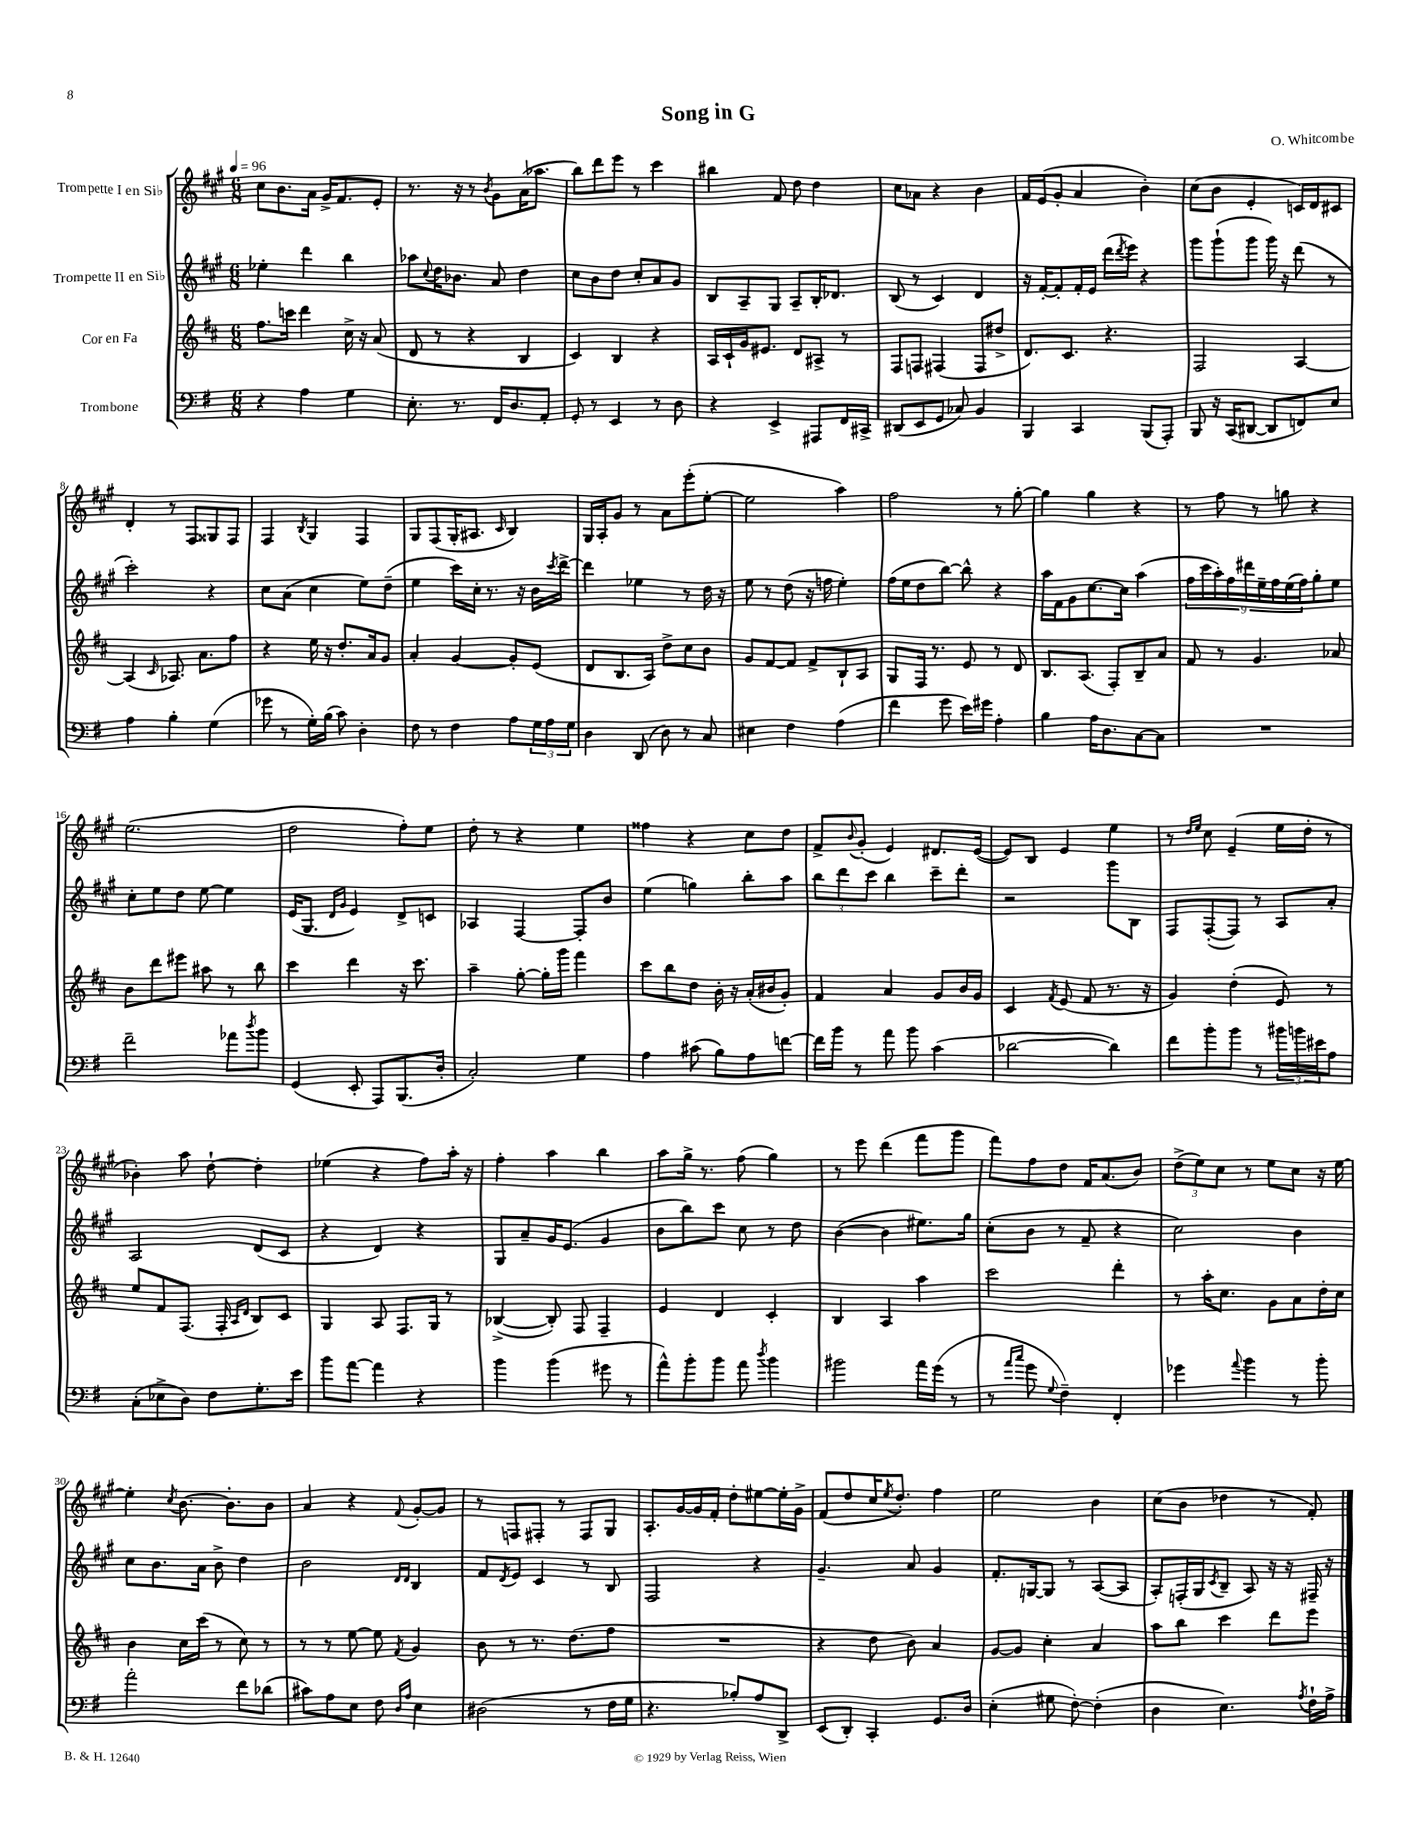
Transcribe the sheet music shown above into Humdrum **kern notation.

**kern	**kern	**kern	**kern
*staff4	*staff3	*staff2	*staff1
*clefF4	*clefG2	*clefG2	*clefG2
*k[f#]	*k[f#c#]	*k[f#c#g#]	*k[f#c#g#]
*M6/8	*M6/8	*M6/8	*M6/8
*MM96	*MM96	*MM96	*MM96
4r	8.ff#	4ee-'	8cc#
.	.	.	8.b
.	16ccc	.	.
4A	4ddd	4ddd	.
.	.	.	16a
.	.	.	16g#^
.	.	.	8.f#
4G	16cc#^	4bb	.
.	16r	.	.
.	(8a	.	8e'
=	=	=	=
8.E'	8d	8aa-	8.r
.	.	8qqcc#	.
.	8r	16dd	.
8.r	.	8.b-	16r
.	4r	.	8r
.	.	.	8qb
16FF#	.	8a	8g#
8.D	.	.	.
.	4B	4dd	(16a
.	.	.	8.aa-
8AA'	.	.	.
=	=	=	=
8GG'	4c#)	8cc#	8bb)
8r	.	8b	8ddd
4EE	4B	8dd	8eee
.	.	8cc#'	8r
8r	4r	8a	4ccc#
8D	.	8g#	.
=	=	=	=
4r	16A	8B	4bb#
.	16c#`	.	.
.	16g	8A~	.
.	8.e#	.	.
4EE^	.	8G#	8f#
.	8d	8A~	8dd
8AAA#	8A#^	16B'	4dd
.	.	8.d-	.
16FF#	8r	.	.
16CC#^	.	.	.
=	=	=	=
(8DD#	8F#	(8B	8cc#
8EE	8F	8r	8a-
8GG	(4F#	4c#)	4r
8C-)	.	.	.
4BB	8F#	4d	4b
.	8dd#^	.	.
=	=	=	=
4BBB	8.d)	16r	16f#
.	.	[16f#'	(16e
.	.	8f#']	8g#'
.	8.c#	.	.
4CC	.	16f#'	4a
.	.	16e	.
.	4.r	(16ddd	.
.	.	8qddd	.
.	.	16eee)	.
(8BBB	.	4r	4b')
8AAA')	.	.	.
=	=	=	=
8BBB	2F#	8ggg#	(8cc#
16r	.	(8ggg#`	8b
(16CC	.	.	.
[8DD#	.	8ggg#	4e'
8DD#]	.	16ggg#)	.
.	.	16r	.
8FF)	[4A	(8ddd	16c)
.	.	.	16d
8E	.	8r	8c#
=	=	=	=
4A	(4A]	2ccc#')	4d'
.	16qqc#	.	.
4B'	8.A-)	.	8r
.	.	.	8F#
.	8.a	.	.
(4G	.	4r	8G##
.	8ff#	.	8F#
=	=	=	=
8g-	4r	8cc#	4F#
8r	.	(8a	.
.	.	.	8qB
16G')	16ee	4cc#	4G#
(16B	16r	.	.
8c)	8.dd'	.	.
4D'	.	8ee)	4F#
.	16a	.	.
.	8g	(8dd~	.
=	=	=	=
8F#	4a'	4ee	8G#
8r	.	.	(8F#
4F#	[4g	16ccc#)	16G#'
.	.	16cc#'	8.A#
.	.	8.r	.
.	.	.	16qqc#
8A	8g']	.	4B)
.	.	16r	.
24G	(8e	16b	.
24A	.	.	.
.	.	8qccc#	.
.	.	[16ddd^	.
24G	.	.	.
=	=	=	=
4D	8d	4ddd]	16G#
.	.	.	16A'
.	8.B	.	8g#
(8DD	.	4ee-	8r
.	16A)	.	.
8D)	8dd^	.	8a
8r	8cc#	8r	(8eee'
8C	8b	16dd	[8ee'
.	.	16r	.
=	=	=	=
4E#	8g	8ee	2ee]
.	[8f#	8r	.
4F#	8f#]	(8dd	.
.	8f#^	16r	.
.	.	16ff	.
(4A	8B`	4ee')	4aa)
.	8A	.	.
=	=	=	=
4f#	8G	(16ff#	2ff#
.	.	16ee	.
.	16F#	8dd	.
.	8.r	.	.
8g	.	[8bb)	.
16e)	8e	8bb^^]	.
16g#	.	.	.
4A'	8r	4r	8r
.	8d	.	[8gg#'
=	=	=	=
4B	8.B	16aa	4gg#]
.	.	16f#	.
.	.	8g#	.
.	(8.A	.	.
16A	.	[8.cc#	4gg#
8.D	.	.	.
.	8F#')	.	.
.	.	16cc#]	.
[8C	8B~	(4aa	4r
8C]	8a	.	.
=	=	=	=
2.r	8f#	18ff#	8r
.	.	18ccc#	.
.	.	18aa')	.
.	8r	.	8ff#
.	.	18ff#	.
.	.	18ddd#	.
.	4.g	.	8r
.	.	18ee~	.
.	.	18ff#	.
.	.	.	8gg
.	.	(18ee	.
.	.	18ff#)	.
.	.	8gg#'	4r
.	8a-	8ee	.
=	=	=	=
2f#~	8b	8cc#'	(2.ee
.	8ddd	8ee	.
.	8eee#	8dd	.
.	8aa#	[8ee	.
8a-	8r	4ee]	.
8qdd	.	.	.
8b	8bb	.	.
=	=	=	=
(4GG	4ccc#	(16e	2dd
.	.	8.G#	.
.	.	16qqd	.
.	.	16qqg#	.
8EE'	4ddd	4e)	.
8AAA)	.	.	.
(8.BBB	16r	8d^	8ff#')
.	8.ccc#	.	.
.	.	8c	8ee
16D'	.	.	.
=	=	=	=
2C')	4aa~	4A-	8dd'
.	.	.	8r
.	[8gg'	[4F#	4r
.	16gg']	.	.
.	16ggg	.	.
4G	4fff#	8F#']	4ee
.	.	8b	.
=	=	=	=
4A	8ccc#	(4ee	4ff##
.	8bb	.	.
(8c#	8dd	4gg)	4r
8B)	16b'	.	.
.	16r	.	.
8A	(16a'	8bb'	8cc#
.	16b#	.	.
[8f	8g')	8aa	8dd
=	=	=	=
16f]	4f#	12bb	8f#^
16b	.	.	.
.	.	12ddd	.
.	.	.	8qqb
8r	.	.	(8g#'
.	.	12ccc#	.
8a	4a	4bb	4e)
8b	.	.	.
(4c	8g	8ccc#~	8.d#
.	16b	8ddd'	.
.	16g	.	([16e
=	=	=	=
[2d-	4c#	2r	8e])
.	.	.	8B
.	8qf#	.	.
.	(8e	.	4e
.	8f#	.	.
4d-])	8.r	8ggg#	4ee
.	.	8B	.
.	16r	.	.
=	=	=	=
8f#	4g)	8F#	8r
.	.	.	16qqdd
.	.	.	16qqee
8b'	.	([8F#'	8cc#
8b	(4dd'	8F#])	(4e~
8r	.	8r	.
24b#	8e)	8A	16ee
24b	.	.	.
.	.	.	16dd'
24e#	.	.	.
8A	8r	8a'	8r
=	=	=	=
(8C'	8ee	2A	4b-')
8E-^	8f#	.	.
8D)	(8.F#	.	8aa
8F#	.	.	[8dd`
.	16F#'	.	.
.	16qqA	.	.
.	16qqd	.	.
8.G'	8B)	(8d	4dd']
.	8c#	8c#	.
16e	.	.	.
=	=	=	=
8b	4G	4r	(4ee-
[8a	.	.	.
4a]	8A	4d)	4r
.	8.F#	.	.
4r	.	4r	8ff#)
.	16G	.	.
.	8r	.	16aa'
.	.	.	16r
=	=	=	=
4b	([4B-^	8G#	4ff#'
.	.	8a~	.
(4b	8B-'])	16g#	4aa
.	.	(8.e	.
.	8F#	.	.
8g#	4F#~	4g#	4bb
8r	.	.	.
=	=	=	=
8a^^)	4e	8b	8aa
8b'	.	8bb)	16gg#^
.	.	.	8.r
8b	4d	8ccc#	.
8a	.	8cc#	(8ff#
8qdd	.	.	.
4b	4c#'	8r	4gg#)
.	.	8dd	.
=	=	=	=
2b#	4B	([4b	8r
.	.	.	8eee
.	4A	4b]	(4ddd
16a	4aa	8.ee#)	8fff#
(16g	.	.	.
8r	.	.	8ggg#
.	.	16gg#	.
=	=	=	=
8r	2ccc#	(8cc#'	8fff#)
16qqa	.	.	.
16qqcc	.	.	.
8g	.	8b	8ff#
8qqG	.	.	.
4F#~)	.	8r	8dd
.	.	8f#~	16f#
.	.	.	(8.a
4FF#'	4ddd'	4r	.
.	.	.	8b)
=	=	=	=
4g-	8r	2cc#)	(12dd^
.	.	.	12ee)
.	16aa'	.	.
.	.	.	12cc#
.	8.cc#	.	.
8qqa	.	.	.
4b	.	.	8r
.	8g	.	8ee
8r	8a	4b	8cc#
8b'	16dd'	.	16r
.	16cc#	.	[16ee
=	=	=	=
2a'	4b	8cc#	4ee']
.	.	8.b	.
.	.	.	8qcc#
.	16cc#	.	[8.b
.	(16ccc#	16a	.
.	8r	8b^	.
.	.	.	8.b']
8f#	8cc#)	4dd	.
(8d-	8r	.	8b
=	=	=	=
8c#)	8r	2b	4a
8A	8r	.	.
8E	[8ee	.	4r
8F#	8ee]	.	.
16qqD	.	16qqd	.
16qqA	8qf#	16qqd	8qqf#
4E	4g	4B	[8g#'
.	.	.	8g#]
=	=	=	=
(2D#	8b	8f#	8r
.	.	8qd	.
.	8r	8e	8F
.	8.r	4c#	8F#'
.	.	.	8r
.	(8.dd	.	.
8r	.	8r	8F#
16F#	8ff#	8B	8G#
16G	.	.	.
=	=	=	=
4.r	2.r	2F#	8.A'
.	.	.	[16g#
.	.	.	16g#]
.	.	.	16f#'
8B-')	.	.	8dd'
8A	.	4r	[8ee#
8DD^	.	.	16ee#']
.	.	.	16g#^
=	=	=	=
(8EE	4r	4.g#~	(8f#
8DD')	.	.	8dd
4CC'	8dd	.	16cc#
.	.	.	8qee
.	.	.	8.dd')
.	8b)	8a	.
8.GG	4a	4g#	4ff#
16D	.	.	.
=	=	=	=
(4E'	[8g	8.f#'	2ee
.	8g]	.	.
.	.	[16G	.
8G#	4cc#'	8G]	.
[8F#')	.	8r	.
(4F#']	4a	([8A	4b
.	.	8A]	.
=	=	=	=
4D	8aa	8A')	(8cc#
.	8bb	(16F'	8b
.	.	16G#	.
.	.	8qc#	.
4.E)	4ccc#	8B~	4dd-
.	.	8A)	.
.	8ddd	16r	8r
.	.	16r	.
8qA	.	.	.
16F#`	8eee	16F#~	8f#')
16A^	.	16r	.
==	==	==	==
*-	*-	*-	*-
